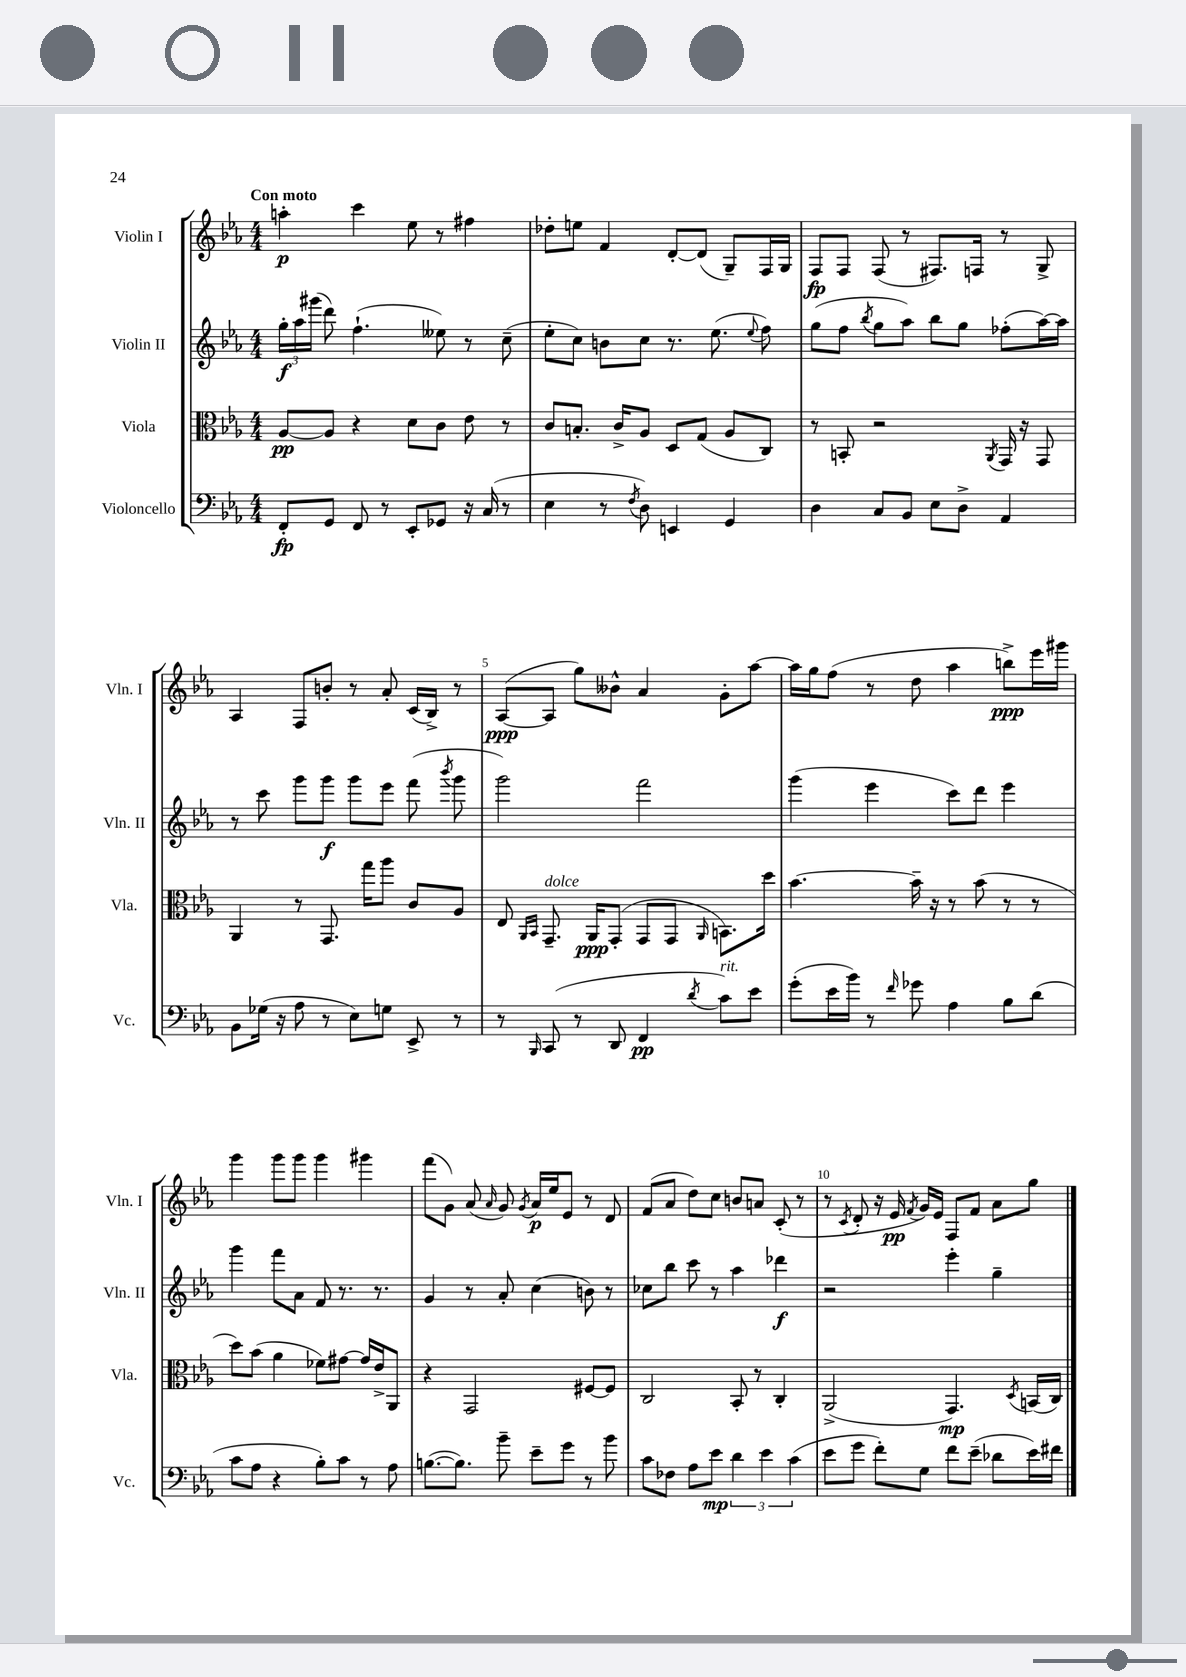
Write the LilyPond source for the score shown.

<<
\new StaffGroup <<
\new Staff = "s0" \with { instrumentName = "Violin I" shortInstrumentName = "Vln. I" } {
    \clef treble \key ees \major \numericTimeSignature \time 4/4 \tempo "Con moto"
    \autoBeamOff a''4-.\p c'''4 ees''8 r8 fis''4 |
    des''8[-. e''8] f'4 d'8[~-. d'8]( g8[--) f16 g16] |
    f8[\fp f8] f8( r8 fis8.[) f16] r8 g8-> |
    aes4 f8[ b'8]-. r8 aes'8-. c'16[( bes16]->) r8 |
    aes8[~\ppp( aes8] g''8[) beses'8]-^ aes'4 g'8[-. aes''8]~ |
    aes''16[ g''16 f''8]( r8 d''8 aes''4 b''8[->\ppp) ees'''16 gis'''16] |
    g'''4 g'''8[ g'''8] g'''4 gis'''4 |
    f'''8[( g'8]) aes'8( \grace { aes'16 } g'8) \acciaccatura { g'8 } aes'16[\p ees''16 ees'8] r8 d'8 |
    f'8[( aes'8] d''8[) c''8] b'8[ a'8] c'8-.( r8 |
    r8 \acciaccatura { c'8 } d'8-. r16 ees'16\pp \acciaccatura { f'8 } g'16[) ees'16] f8[ f'8] aes'8[ g''8] \bar "|." |
}
\new Staff = "s1" \with { instrumentName = "Violin II" shortInstrumentName = "Vln. II" } {
    \clef treble \key ees \major \numericTimeSignature \time 4/4
    \autoBeamOff \tuplet 3/2 { g''16[-.\f aes''16 gis'''16]( } d'''8) f''4.-!( eeses''8) r8 c''8--( |
    ees''8[-. c''8]) b'8[ c''8] r8. ees''8.( \appoggiatura { ees''8 } f''8) |
    g''8[( f''8] \acciaccatura { bes''8 } g''8[ aes''8]) bes''8[ g''8] fes''8[-.( aes''16~) aes''16] |
    r8 c'''8 g'''8[ g'''8]\f g'''8[ ees'''8] f'''8( \acciaccatura { bes'''8 } g'''8 |
    g'''2) f'''2 |
    g'''4( ees'''4 c'''8[) d'''8] ees'''4 |
    g'''4 f'''8[ aes'8] f'8 r8. r8. |
    g'4 r8 aes'8-. c''4( b'8) r8 |
    ces''8[ bes''8] c'''8 r8 aes''4 des'''4\f |
    r2 ees'''4-. g''4-- \bar "|." |
}
\new Staff = "s2" \with { instrumentName = "Viola" shortInstrumentName = "Vla." } {
    \clef alto \key ees \major \numericTimeSignature \time 4/4
    \autoBeamOff aes8[~\pp aes8] r4 d'8[ c'8] ees'8 r8 |
    c'8[ b8.]-. c'16[-> aes8] d8[ g8]( aes8[ c8]) |
    r8 b,8-. r2 \acciaccatura { aes,8 } g,16 r16 g,8 |
    aes,4 r8 g,8. g''16[ aes''8] c'8[ aes8] |
    ees8 \grace { aes,16[ bes,16] } g,8.--^\markup { \italic "dolce" } aes,16[\ppp g,8]-.( g,8[ g,8] \grace { aes,16 } b,8.[) d''16] |
    bes'4.~ bes'16-- r16 r8 bes'8( r8 r8 |
    d''8[) bes'8]( aes'4 fes'8[) gis'8]~ gis'16[ ees'16-> aes,8] |
    r4 g,2 fis8[~ fis8] |
    c2 bes,8-. r8 c4-. |
    aes,2->( g,4.\mp) \acciaccatura { d8 } b,16[( c16]) \bar "|." |
}
\new Staff = "s3" \with { instrumentName = "Violoncello" shortInstrumentName = "Vc." } {
    \clef bass \key ees \major \numericTimeSignature \time 4/4
    \autoBeamOff f,8[-.\fp g,8] f,8 r8 ees,8[-. ges,8] r16 c16( r8 |
    ees4 r8 \acciaccatura { f8 } d8) e,4 g,4 |
    d4 c8[ bes,8] ees8[ d8]-> aes,4 |
    bes,8[ ges16]( r16 aes8 r8 ees8[) g8] ees,8-> r8 |
    r8 \grace { bes,,16 } c,8( r8 d,8 f,4\pp \acciaccatura { d'8 } c'8[^\markup { \italic "rit." }) ees'8] |
    g'8[-.( ees'16 bes'16]) r8 \grace { f'16 } ges'8 aes4 bes8[ d'8]( |
    c'8[ aes8] r4 bes8[-.) c'8] r8 aes8 |
    b8.[~( b8.]) bes'8-- ees'8[-- g'8] r8 bes'8 |
    c'8[ fes8] aes8[ ees'8]\mp \tuplet 3/2 { d'4 ees'4 c'4( } |
    ees'8[ g'8] f'8[-.) g8] f'8[ ees'8]--( des'8[ ees'16) fis'16] \bar "|." |
}
>>
>>
\layout { \context { \Score \override BarNumber.break-visibility = ##(#f #t #t) barNumberVisibility = #(every-nth-bar-number-visible 5) } }
